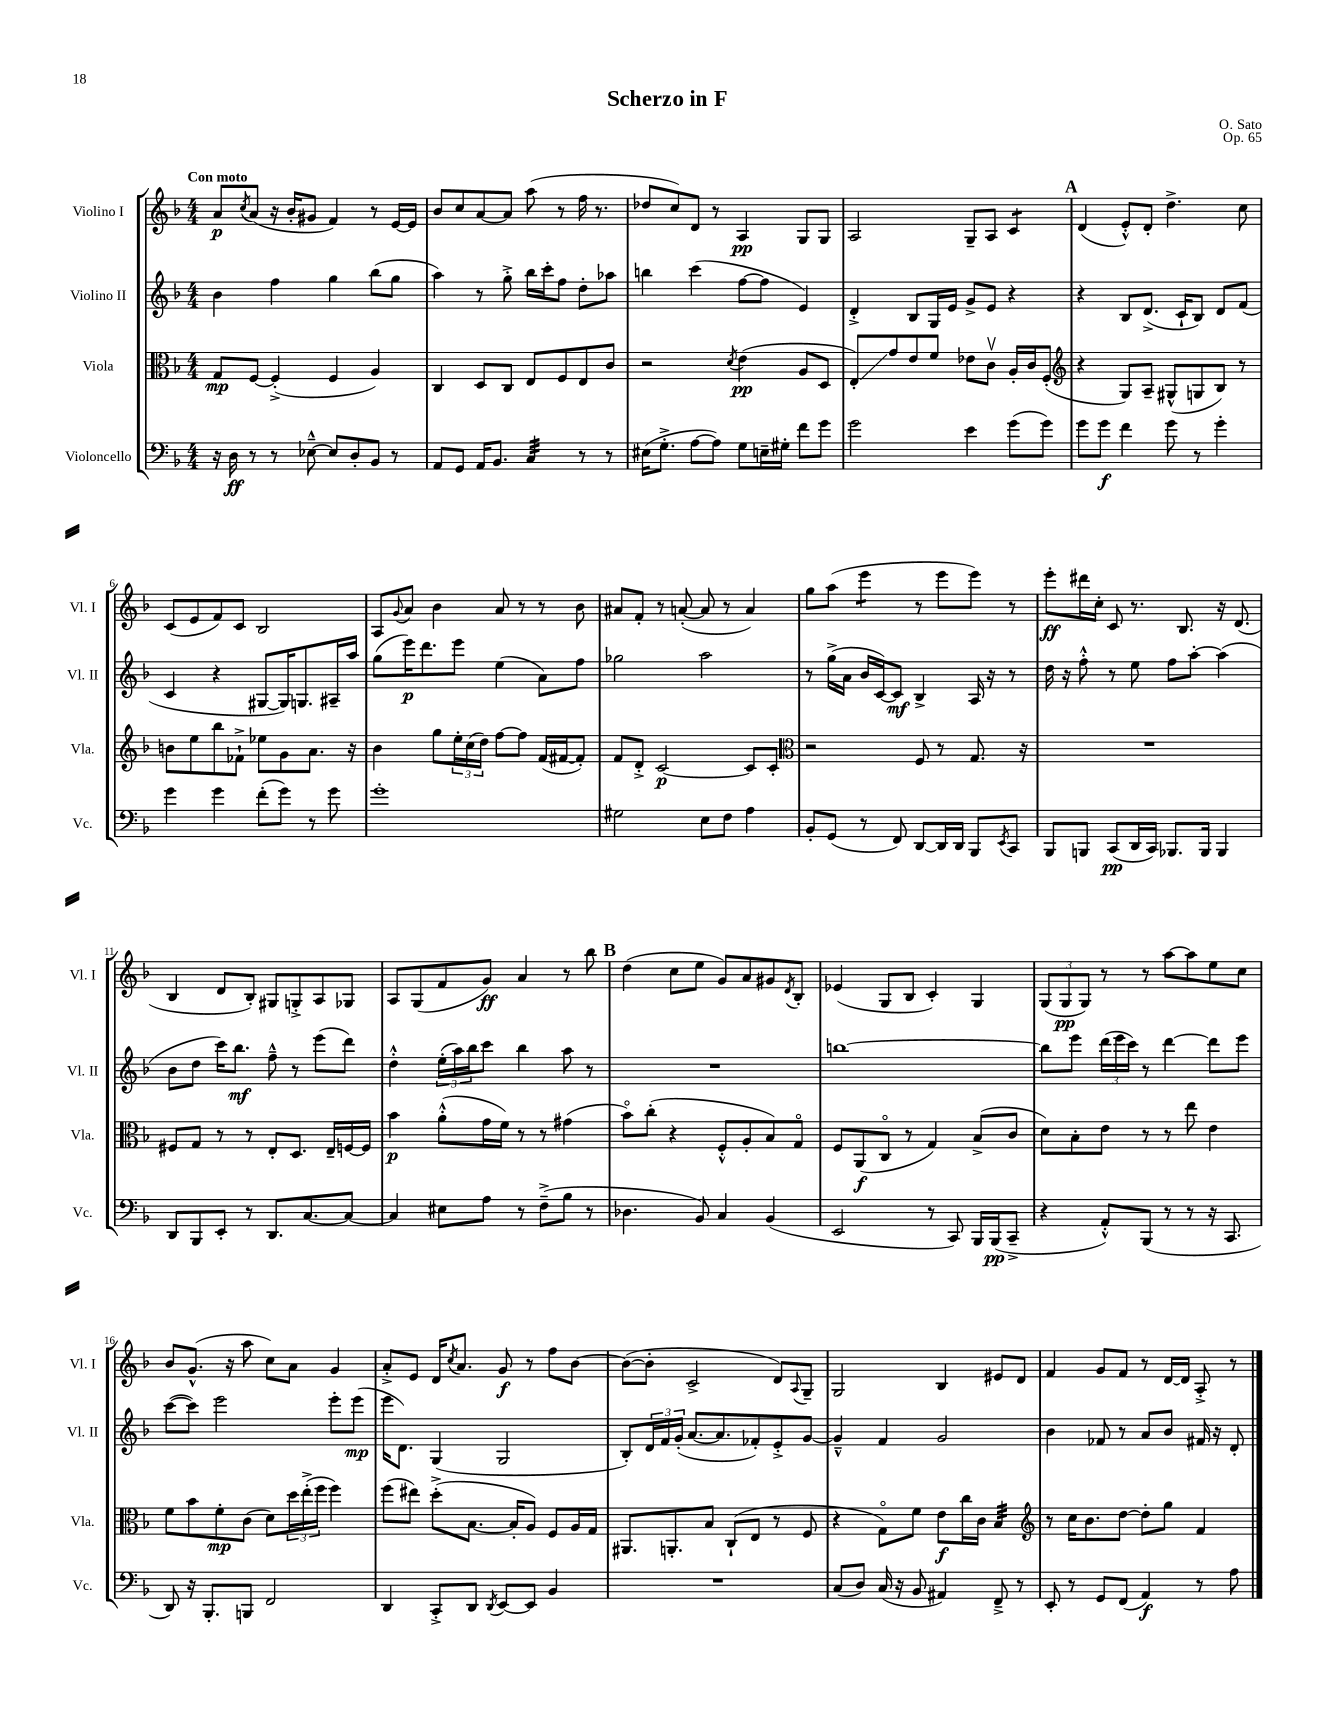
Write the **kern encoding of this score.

**kern	**kern	**kern	**kern
*staff4	*staff3	*staff2	*staff1
*clefF4	*clefC3	*clefG2	*clefG2
*k[b-]	*k[b-]	*k[b-]	*k[b-]
*M4/4	*M4/4	*M4/4	*M4/4
16r	8G	4b-	8a
16D	.	.	.
.	.	.	8qcc
8r	[8F	.	(8a
8r	(4F'^]	4ff	16r
.	.	.	16b-'
[8E-~^^	.	.	8g#
8E-]	4F	4gg	4f)
8D'	.	.	.
8BB-	4A)	(8bb-	8r
8r	.	8gg	[16e
.	.	.	16e]
=	=	=	=
8AA	4C	4aa)	8b-
8GG	.	.	8cc
16AA	8D	8r	[8a
8.BB-	.	.	.
.	8C	8gg'^	8a]
4C	8E	16bb-	(8aa
.	.	16ccc'	.
.	8F	8ff	8r
8r	8E	8dd'	16ff
.	.	.	8.r
8r	8c	8aa-	.
=	=	=	=
(16E#	2r	4bb	8dd-
8.G'^	.	.	.
.	.	.	8cc)
[8A	.	(4ccc	8d
8A])	.	.	8r
.	8qd	.	.
8G	(4e	[8ff	4A
16E~	.	8ff]	.
16G#'	.	.	.
8f	8A	4e)	8G
8g	8D	.	8G
=	=	=	=
2g	8E')	4d'^	2A
.	8g	.	.
.	8e	8B-	.
.	8f	16G	.
.	.	16e	.
4e	8e-	8g^	8G~
.	8cv	8e	8A
(8g	16A'	4r	4c
.	16c	.	.
8g)	(8F'	.	.
=	=	=	=
*	*clefG2	*	*
8g	4r	4r	(4d
8g	.	.	.
4f	8G)	8B-	8e'^^)
.	8A~	(8.d^	8d'
8g	(8G#^^	.	4.dd^
.	.	16c`	.
8r	8G	8B-)	.
4g'	8B-)	8d	.
.	8r	(8f	8cc
=	=	=	=
4g	8b	4c	(8c
.	8ee	.	8e
4g	8bb-	4r	8f)
.	8f-`^	.	8c
(8f'	8ee-	[8G#	2B-
8g)	8g	16G#])	.
.	.	8.G	.
8r	8.a	.	.
8g	.	16A#~	.
.	16r	16aa	.
=	=	=	=
1g'	4b-	(8gg	8A
.	.	.	8qqg
.	.	16eee)	8a
.	.	8.ddd	.
.	8gg	.	4b-
.	24ee'	8eee	.
.	(24cc	.	.
.	24dd)	.	.
.	[8ff	(4ee	8a
.	8ff]	.	8r
.	(16f	8a)	8r
.	[16f#	.	.
.	8f#'])	8ff	8b-
=	=	=	=
2G#	8f	2gg-	8a#
.	8d'^	.	8f'
.	[2c	.	8r
.	.	.	([8a'
8E	.	2aa	8a]
8F	.	.	8r
4A	8c]	.	4a)
.	8c'	.	.
=	=	=	=
*	*clefC3	*	*
8BB-'	2r	8r	8gg
(8GG	.	(16gg^	(8aa
.	.	16a	.
8r	.	16b-	4eee
.	.	[16c)	.
8FF)	.	8c]	.
[8DD	8F	4B-^	8r
16DD]	8r	.	8eee
16DD	.	.	.
8BBB-	8.G	16A	8eee)
.	.	16r	.
8qEE	.	.	.
8CC	.	8r	8r
.	16r	.	.
=	=	=	=
8BBB-	1r	16dd	8eee'
.	.	16r	.
8BBB	.	8ff'^^	16ddd#
.	.	.	16cc'
(8CC	.	8r	8c
16DD	.	8ee	8.r
16CC)	.	.	.
8.BBB-	.	8ff	.
.	.	.	8.B-
.	.	[8aa'	.
16BBB-	.	.	.
4BBB-	.	(4aa]	16r
.	.	.	(8.d
=	=	=	=
8DD	8F#	8b-	4B-
8BBB-	8G	8dd	.
8EE'	8r	16ccc)	8d
.	.	8.bb-	.
8r	8r	.	8B-')
8.DD	8E'	8ff~^^	8G#
.	8.D	8r	8G'^
[8.C	.	.	.
.	.	(8eee	8A
.	16E~	.	.
8C_	[16F	8ddd)	8G-
.	16F]	.	.
=	=	=	=
4C]	4b-	4dd'^^	8A
.	.	.	(8G
8E#	(8a'^^	(24ee'	8f
.	.	24aa)	.
.	.	24bb-	.
8A	16g	8ccc	8g)
.	16f)	.	.
8r	8r	4bb-	4a
(8F~^	8r	.	.
8B-	(4g#	8aa	8r
8r	.	8r	8bb-
=	=	=	=
4.D-	8b-o)	1r	(4dd
.	(8cc'	.	.
.	4r	.	8cc
8BB-)	.	.	8ee
4C	8F'^^	.	8g)
.	8A'	.	8a
(4BB-	8B-)	.	8g#
.	.	.	8qd
.	8Go	.	8B-'
=	=	=	=
2EE	8F	[1bb	(4e-
.	(8AA	.	.
.	8Co	.	8G
.	8r	.	8B-
8r	4G)	.	4c')
8CC)	.	.	.
16BBB-	(8B-^	.	4G
(16BBB-	.	.	.
8CC~^	8c	.	.
=	=	=	=
4r	8d)	8bb]	(12G
.	.	.	12G
.	8B-'	8eee	.
.	.	.	12G)
8AA'^^)	8e	(24ddd	8r
.	.	24eee	.
.	.	24ccc)	.
(8BBB-	8r	8r	8r
8r	8r	[4ddd	[8aa
8r	8ee	.	8aa]
16r	4e	8ddd]	8ee
8.CC	.	.	.
.	.	8eee	8cc
=	=	=	=
8DD)	8f	([8ccc	8b-
16r	8b-	8ccc])	(8.g^^
8.BBB-'	.	.	.
.	8f'	2eee	.
.	.	.	16r
8BBB	(8c	.	8aa
2FF	8d)	.	8cc)
.	24dd	.	8a
.	(24ee'^	.	.
.	24ff	.	.
.	4ff)	8eee'	4g
.	.	(8eee	.
=	=	=	=
4DD	(8ff	16eee	8a'^
.	.	8.d)	.
.	8ee#)	.	8e
8CC'^	(8dd'^	(4G	16d
.	.	.	8qcc
.	.	.	8.a
8DD	[8.B-	.	.
8qDD	.	.	.
[8EE	.	2G	8g
.	16B-']	.	.
8EE]	8A)	.	8r
4BB-	8F	.	8ff
.	16A	.	[8b-
.	16G	.	.
=	=	=	=
1r	8.AA#	8B-')	(8b-_
.	.	24d	8b-']
.	.	24f	.
.	8.AA'	.	.
.	.	(24g'	.
.	.	[8.a	2c^
.	8B-	.	.
.	.	8.a]	.
.	(8C`	.	.
.	8E	8f-')	.
.	8r	8e'^	8d)
.	.	.	8qqA
.	8F	[8g	8G~
=	=	=	=
(8C	4r	4g~^^]	2G
8D)	.	.	.
(16C	8Go)	4f	.
16r	.	.	.
8BB-	8f	.	.
4AA#)	8e	2g	4B-
.	16cc	.	.
.	16c	.	.
8FF~^	4B-	.	8e#
8r	.	.	8d
=	=	=	=
*	*clefG2	*	*
8EE'	8r	4b-	4f
8r	16cc	.	.
.	8.b-	.	.
8GG	.	8f-	8g
(8FF	[8dd	8r	8f
4AA)	8dd']	8a	8r
.	8gg	8b-	[16d
.	.	.	16d]
8r	4f	16f#	8A'^
.	.	16r	.
8A	.	8d'	8r
==	==	==	==
*-	*-	*-	*-
